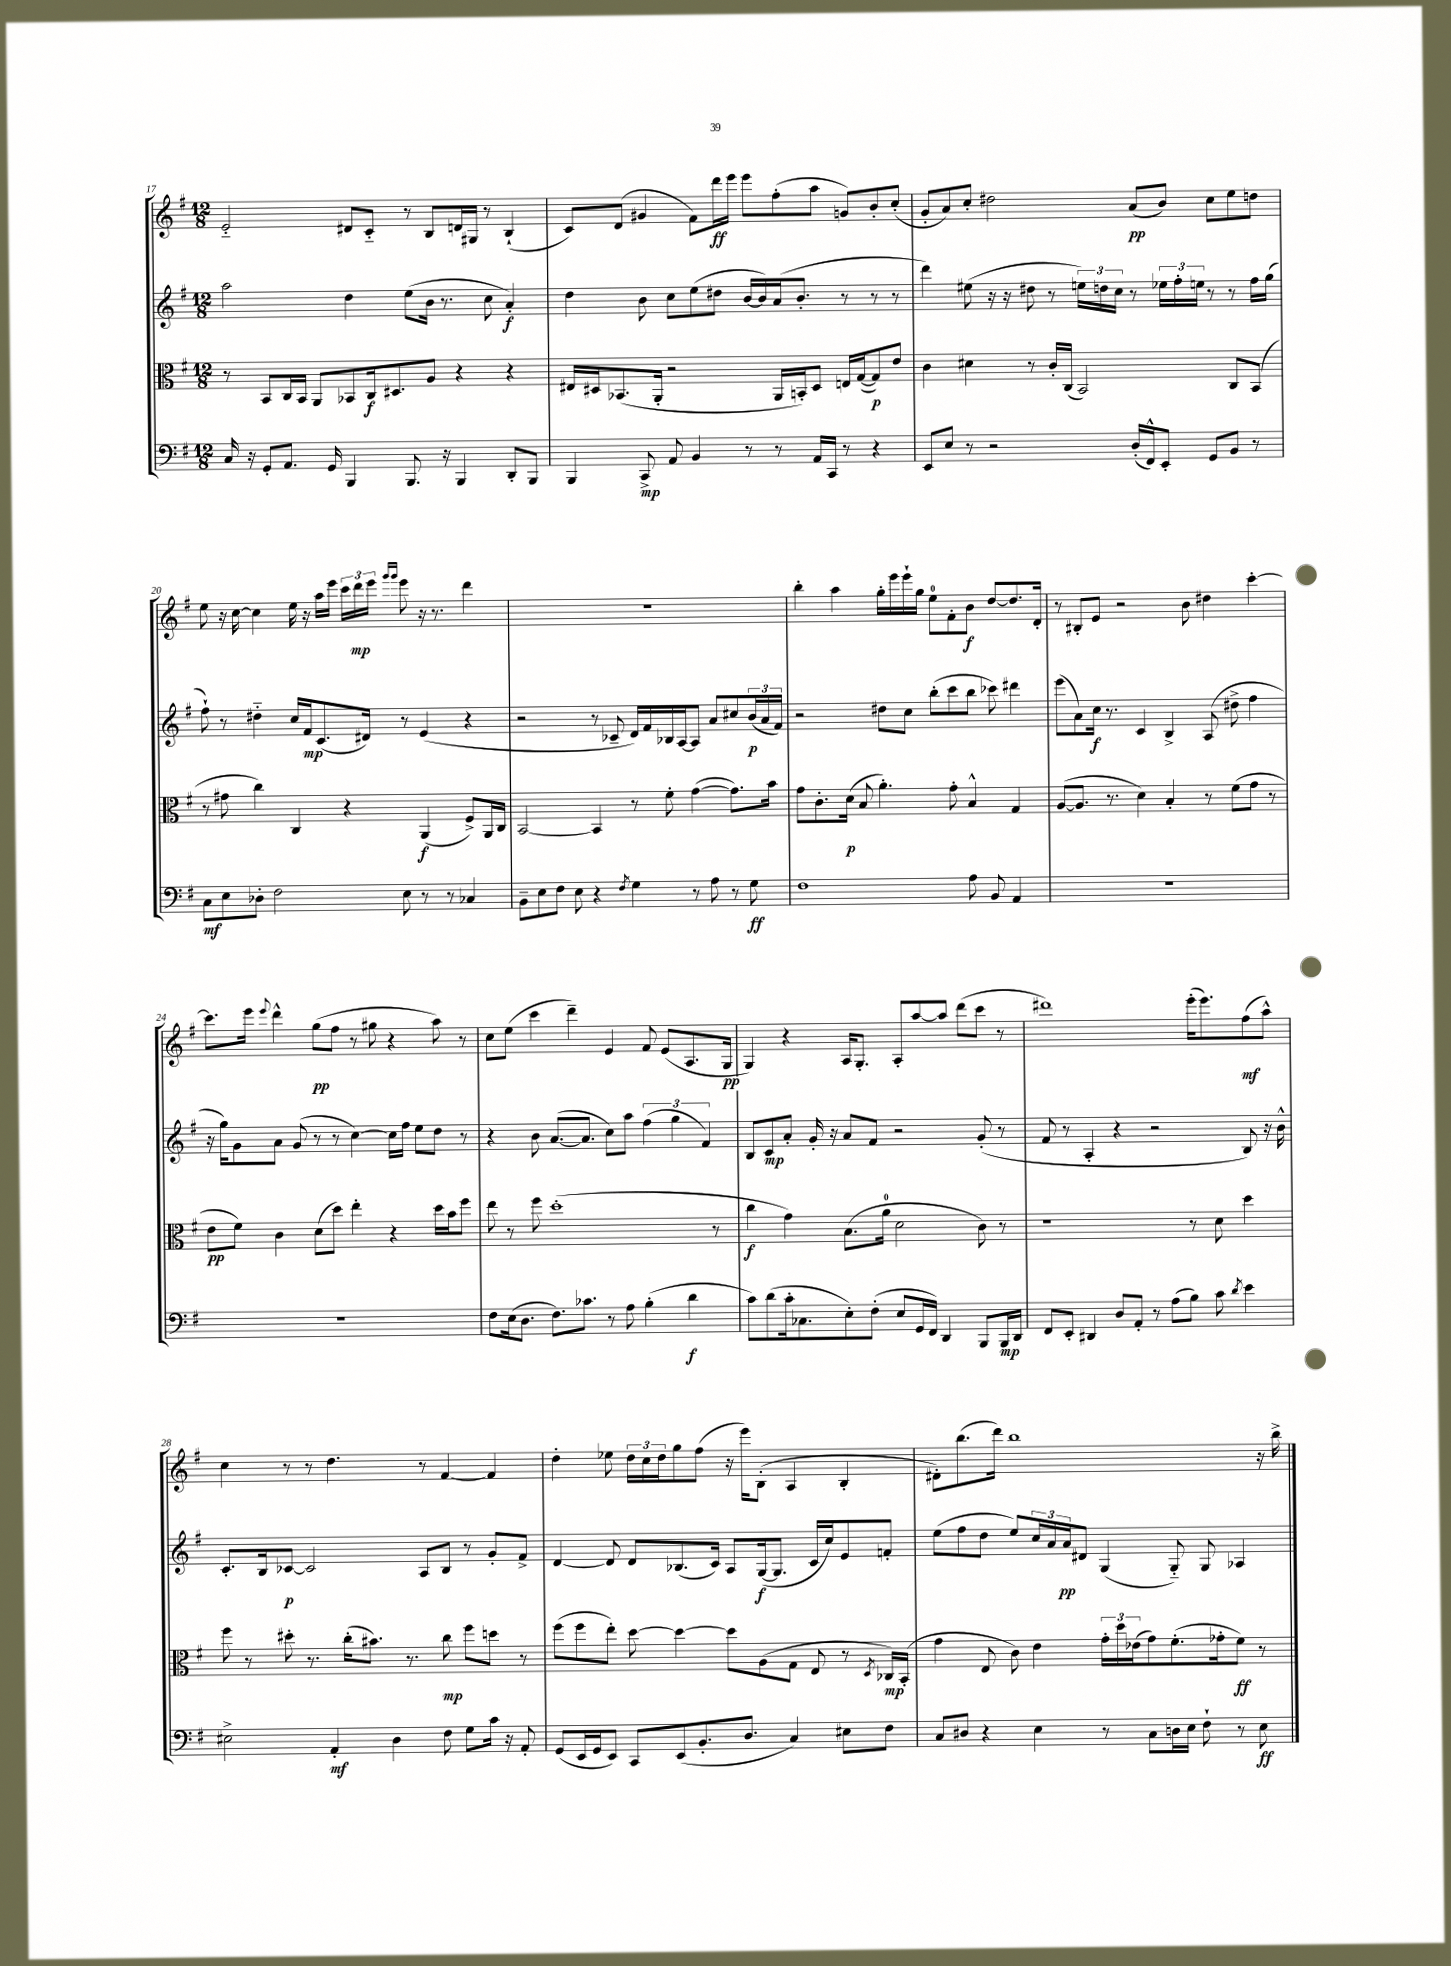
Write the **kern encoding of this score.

**kern	**kern	**kern	**kern
*staff4	*staff3	*staff2	*staff1
*clefF4	*clefC3	*clefG2	*clefG2
*k[f#]	*k[f#]	*k[f#]	*k[f#]
*M12/8	*M12/8	*M12/8	*M12/8
16C	8r	2aa	2e'~
16r	.	.	.
8GG'	8BB	.	.
8.AA	16C	.	.
.	16BB	.	.
.	8AA	.	.
16GG	.	.	.
4BBB	8BB-	4dd	8d#
.	16C	.	8c'~
.	8.D#	.	.
8.BBB	.	(8ee	8r
.	8A	16b	8B
16r	.	8.r	.
4BBB	4r	.	16d
.	.	.	16G#
.	.	8cc	8r
8DD'	4r	4a')	(4B`
8BBB	.	.	.
=	=	=	=
4BBB	16E#	4dd	8c)
.	16D#	.	.
.	(8.BB-	.	(8d
8CC^	.	8b	4g#
.	16AA'	.	.
8AA	2r	8cc	.
4BB	.	(8ee	8f#)
.	.	8dd#	16ddd
.	.	.	16eee
8r	.	[16b	8eee
.	.	16b])	.
8r	16AA	(16a	(8ff#'
.	16BB')	8.b'	.
16AA	8D#	.	8aa
16CC	.	.	.
8r	16E	8r	8g)
.	([16G	.	.
4r	8G])	8r	8b'
.	8e	8r	(8cc'
=	=	=	=
8EE	4c	4ddd)	8g'
8E	.	.	8a)
8r	4d#	(8ee#	8cc'
2r	.	16r	2dd#
.	.	16r	.
.	8r	8dd#	.
.	16c'	8r	.
.	(16C	.	.
.	2BB)	24ee)	.
.	.	24dd	.
.	.	24cc	.
(16D'	.	8r	(8a
16FF#^^)	.	.	.
8EE'	.	24ee-	8b)
.	.	24ff#'	.
.	.	24ee	.
8GG	.	8r	8cc
8BB	8C	8r	8ee
8r	(8BB	16ff#	8dd
.	.	(16gg	.
=	=	=	=
8C	8r	8ff#`)	8ee
8E	8g#	8r	16r
.	.	.	[16cc
8D-'	4cc)	4dd#'~	4cc]
2F#	.	.	.
.	4C	16cc	16ee
.	.	16f#	16r
.	.	(8.c	16aa
.	.	.	16eee
.	4r	.	24ccc
.	.	.	24ddd
.	.	16d#)	.
.	.	.	24eee
.	.	.	16qqggg
.	.	.	16qqggg
8E	.	8r	8eee
8r	(4AA	(4e	16r
.	.	.	8.r
8r	.	.	.
4C-	8F#^)	4r	4ddd
.	16AA	.	.
.	16C	.	.
=	=	=	=
8BB~	[2BB	2r	1.r
8E	.	.	.
8F#	.	.	.
8E	.	.	.
4r	4BB]	8r	.
.	.	8c-~	.
8qF#	.	.	.
4G	8r	16d)	.
.	.	16f#	.
.	8f#'	16B-	.
.	.	[16A	.
8r	([4g	8A]	.
8A	.	8a	.
8r	8.g])	8cc#	.
8G	.	(24b	.
.	.	24a	.
.	16b	.	.
.	.	24f#)	.
=	=	=	=
1F#	8g	2r	4bb'
.	8.c'	.	.
.	.	.	4aa
.	(16d	.	.
.	8B	.	.
.	4.a')	8dd#	16gg'
.	.	.	16eee
.	.	8cc	16eee`
.	.	.	16gg
.	.	(8bb'	8ee
.	8g'	8ccc	8f#'
8A	4B^^	8bb	8b
8BB	.	8ccc-)	[8dd
4AA	4G	4ddd#	8.dd]
.	.	.	16d'
=	=	=	=
1.r	([8A	(8eee	8r
.	8.A]	8a)	8B#'
.	.	16cc	8e
.	8.r	8.r	.
.	.	.	2r
.	4d)	4c	.
.	4B'	4B^	.
.	.	.	8b
.	8r	(8A	4dd#
.	(8f#	8dd#^	.
.	8g	4ff#	[4ccc'
.	8r	.	.
=	=	=	=
1.r	8e	16r	8.ccc]
.	.	16gg)	.
.	8f#)	8g	.
.	.	.	16eee
.	.	.	8qqeee
.	4c	8a	4ddd^^
.	.	(8g	.
.	(8d	8r	(8gg
.	8dd)	8r	8ff#
.	4ee'	[4cc)	8r
.	.	.	8gg#
.	4r	16cc]	4r
.	.	16ff#	.
.	.	8ee	.
.	16dd	8dd	8aa)
.	16b	.	.
.	8ff#	8r	8r
=	=	=	=
8F#	8ee	4r	8cc
(16E	8r	.	(8ee
8.D	.	.	.
.	8ff#	8b	4ccc
8.F#)	(1dd'	([8.a	.
.	.	.	4ddd~)
8.c-	.	8.a]	.
8r	.	8cc)	4e
8A	.	8aa	.
(4B'	.	(6ff#	8f#
.	.	.	(8e
.	.	6gg	.
4d	.	.	8.A
.	.	6f#)	.
.	8r	.	.
.	.	.	16G
=	=	=	=
8c)	4cc	8B	4G)
(8d	.	8c	.
16c'	4g)	8a'	4r
8.C-	.	.	.
.	.	16g'	.
.	.	16r	.
8E')	(8.B	8a	16A
.	.	.	8.G'
(8F#'	.	8f#	.
.	16a	.	.
8E	2d	2r	8A'
16GG	.	.	[8aa
16FF#)	.	.	.
4DD	.	.	8aa]
.	.	.	(8ddd
8BBB	8c)	(8g'	8ccc
16BBB	8r	8r	8r
16DD	.	.	.
=	=	=	=
8FF#	1r	8f#	1ddd#)
8EE'	.	8r	.
4DD#	.	4A'	.
8D	.	4r	.
8AA'	.	.	.
8r	.	2r	.
(8A	.	.	.
8B)	8r	.	(16eee'
.	.	.	8.eee)
8c	8d	.	.
8qd	.	.	.
4e	4dd	8B)	(8ff#
.	.	16r	8aa^^)
.	.	16b^^	.
=	=	=	=
2E#^	8ff#	8.c'	4cc
.	8r	.	.
.	.	16B	.
.	8dd#'	[8c-	8r
.	8.r	2c-]	8r
4AA'	.	.	4.dd
.	(16cc'	.	.
.	8.b#)	.	.
4D	.	.	.
.	8.r	.	.
.	.	8A	8r
8F#	8cc	8B	[4f#
8G	8ff#	8r	.
16c	8dd	8g'	4f#]
16r	.	.	.
8AA'	8r	8f#^	.
=	=	=	=
(8GG	(8ff#	[4d	4dd'
16EE	8ff#	.	.
16GG	.	.	.
8EE)	8ee')	8d]	8ee-
8CC	[8dd	8d	24dd
.	.	.	24cc
.	.	.	24dd
(8EE	4dd_	(8.B-	8gg
8.BB'	.	.	(8ff#
.	.	16c)	.
.	8dd]	8A	16r
8.D	.	.	16eee)
.	(8A	([16G	(8B'
.	.	8.G]	.
4C)	8G	.	4A
.	8E	16c	.
.	.	16cc)	.
8E#	8r	8e	4B'
.	8qD	.	.
8F#	16C-)	8f'	.
.	(16BB'	.	.
=	=	=	=
8C	4g	(8ee	8d#')
8D#	.	8ff#	(8.bb
4r	8E	8dd	.
.	.	.	16ddd)
.	8c)	8ee)	1bb
4E	4e	24cc	.
.	.	24a	.
.	.	24a	.
.	.	8d#	.
8r	24g'	(4G	.
.	24dd	.	.
.	(24e-	.	.
8C	8g)	.	.
16D	(8.f#'	8G'~)	.
16E	.	.	.
8F#`	.	8G	.
.	16g-'	.	.
8r	8f#)	4A-	.
8E	8r	.	16r
.	.	.	16bb^
==	==	==	==
*-	*-	*-	*-
